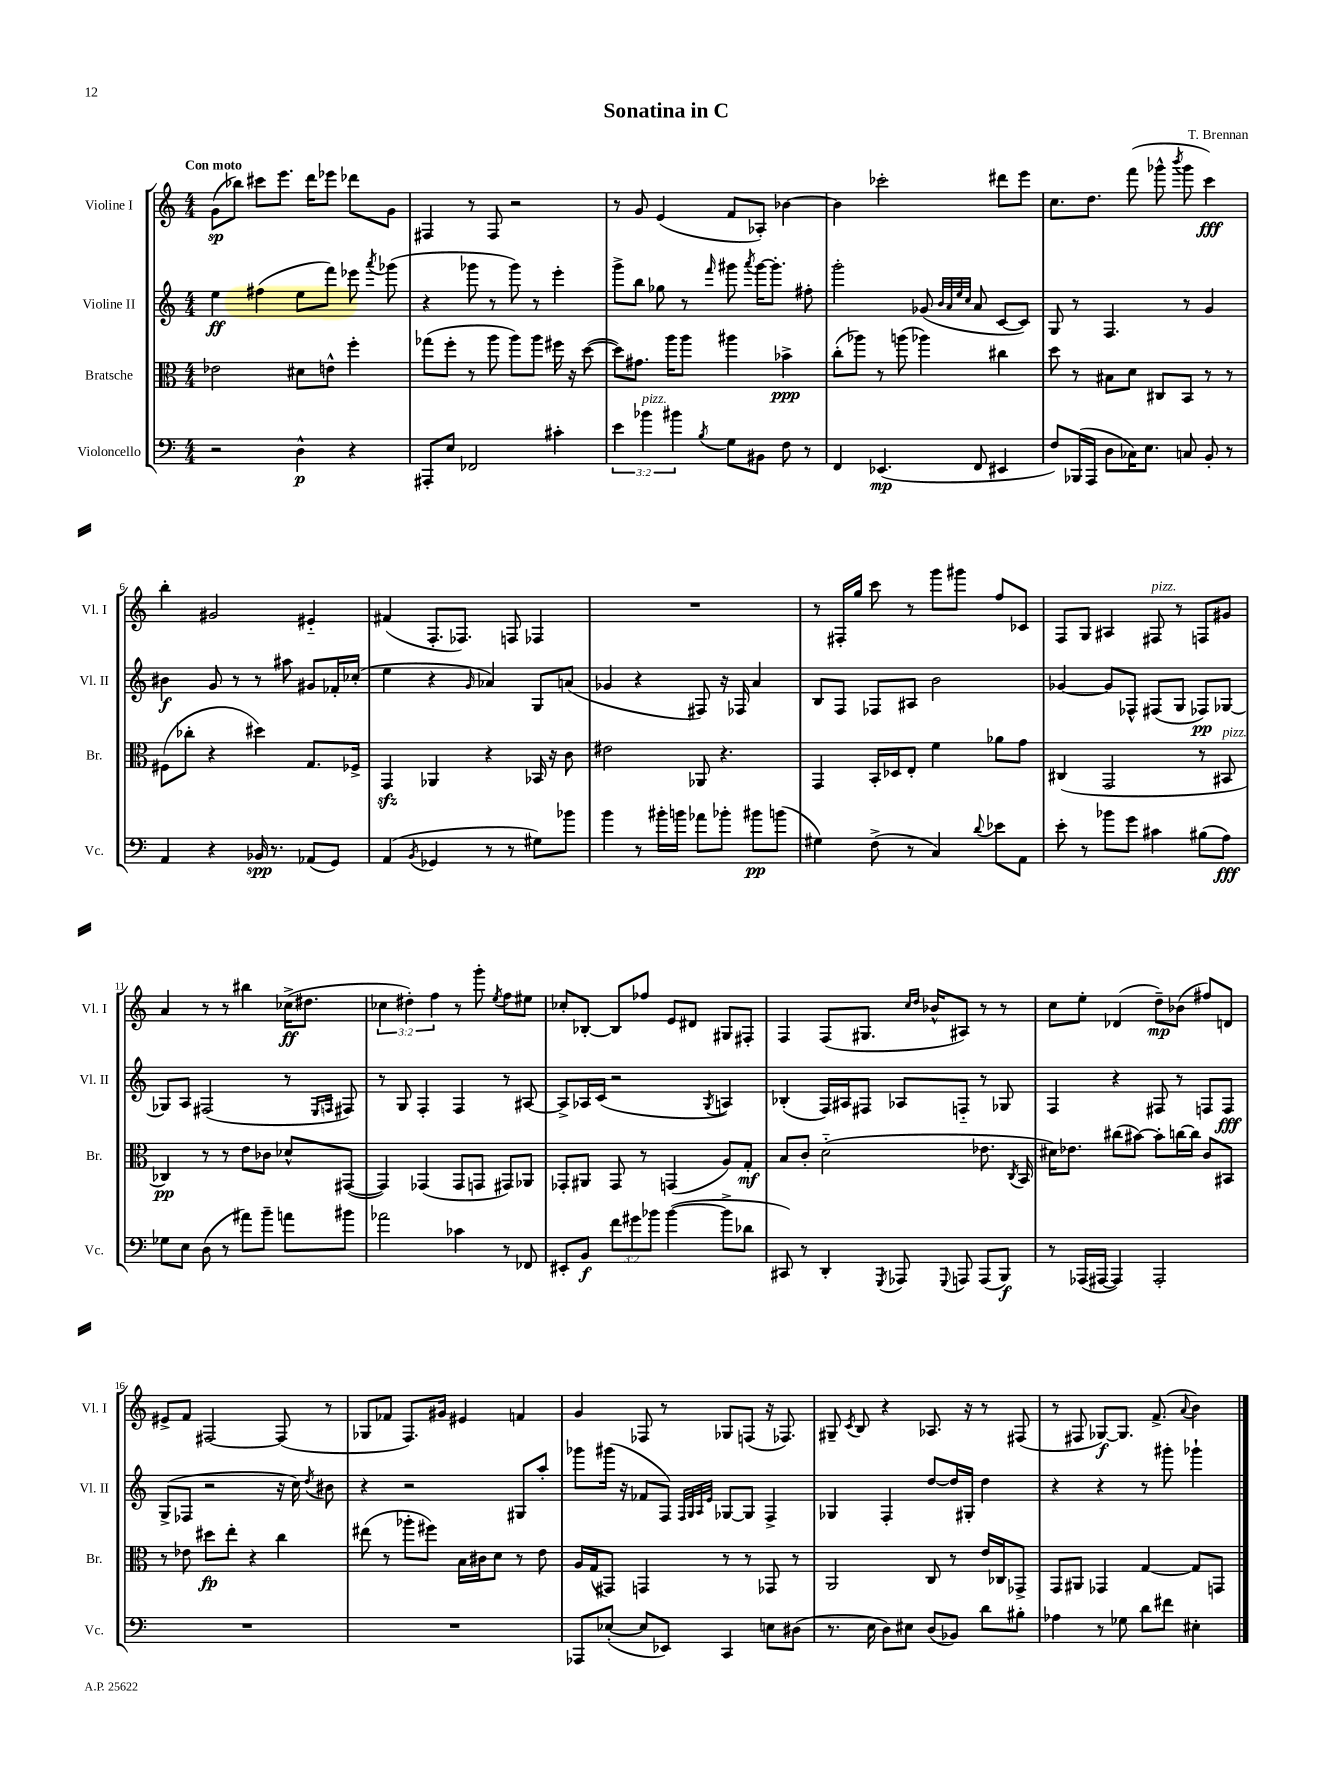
\header { title = "Sonatina in C" composer = "T. Brennan" }
<<
\new StaffGroup <<
\new Staff = "s0" \with { instrumentName = "Violine I" shortInstrumentName = "Vl. I" } {
    \clef treble \key c \major \numericTimeSignature \time 4/4 \override Staff.TupletNumber.text = #tuplet-number::calc-fraction-text \tempo "Con moto"
    \autoBeamOff g'8[\sp( bes''8]) cis'''8[ e'''8.] d'''16[ ees'''8] des'''8[ g'8] |
    fis4 r8 fis8 r2 |
    r8 g'8 e'4( f'8[ aes8]-.) bes'4~ |
    bes'4 ces'''2-. dis'''8[ e'''8] |
    c''8.[ d''8.] f'''8( ges'''8-^ \acciaccatura { b'''8 } ges'''8 c'''4\fff) |
    b''4-. gis'2 eis'4-_ |
    fis'4( f8.[-. fes8.]) f8 fes4 |
    R1 |
    r8 fis16[-. g''16] c'''8 r8 g'''8[ gis'''8] f''8[ ces'8] |
    f8[ g8] ais4 fis8^\markup { \italic "pizz." } r8 f8[ gis'8] |
    a'4 r8 r8 bis''4 ces''16[->\ff( dis''8.] |
    \tuplet 3/2 { ces''4 dis''4-.) f''4 } r8 g'''8-. \acciaccatura { e''8 } f''8[ eis''8] |
    ces''8[-. bes8]~-. bes8[ fes''8] e'8[ dis'8] gis8[ fis8]-. |
    f4 f8[( gis8.] \grace { c''16[ d''16] } bes'16[-^ ais8]) r8 r8 |
    c''8[ e''8]-. des'4( d''8[--\mp) bes'8]( fis''8[) d'8] |
    eis'8[-> f'8] fis2~ fis8( r8 |
    ges8[ fes'8] f8.[) gis'16] eis'4 f'4 |
    g'4 fes8 r8 ges8[ f8]( r16 fes8.) |
    gis8-- \acciaccatura { c'8 } b8 r4 aes8. r16 r8 fis8( |
    r8 fis8 ges8[~\f) ges8.] f'8.->( \appoggiatura { a'8 } b'4) \bar "|." |
}
\new Staff = "s1" \with { instrumentName = "Violine II" shortInstrumentName = "Vl. II" } {
    \clef treble \key c \major \numericTimeSignature \time 4/4
    \autoBeamOff e''4\ff fis''4( e''8[ f'''8]) ees'''8 \acciaccatura { a'''8 } ges'''8( |
    r4 ges'''8 r8 ges'''8) r8 e'''4-. |
    g'''8[-> b''8] ges''8 r8 \grace { f'''16 } gis'''8 \acciaccatura { a'''8 } gis'''16[~ gis'''8.]-. fis''8-. |
    g'''2-. ges'8( \grace { b'32[ a'32 e''32 c''32] } a'8 c'8[~ c'8]) |
    g8 r8 f4. r8 g'4 |
    bis'4\f g'8 r8 r8 ais''8 gis'8[ fes'16-. ces''16]-.( |
    e''4 r4 \grace { g'16 } aes'4) g8[ a'8]( |
    ges'4 r4 fis8) r16 fes16 a'4 |
    b8[ f8] fes8[ ais8] b'2 |
    ges'4~ ges'8[ fes8]-^ fis8[( g8] fes8[\pp) ges8]~ |
    ges8[ a8] fis2( r8 \grace { e16[ f16] } fis8) |
    r8 g8 f4-. f4 r8 ais8~ |
    ais8[-> aes16 c'16]( r2 \acciaccatura { g8 } a4) |
    bes4-.( f16[) ais16 fis8] aes8[ f8]-_ r8 ges8 |
    f4 r4 fis8 r8 f8[ f8]\fff |
    g8[->( fes8] r2 r16 c''16) \acciaccatura { d''8 } bis'8 |
    r4 r2 gis8[ a''8]-. |
    ges'''8[ gis'''16]( r16 fes'8[ f8]) \grace { f32[ g32 a32 e'32] } ges8[~ ges8] f4-> |
    ges4 f4-. d''8[~ d''16 gis16]-. d''4 |
    r4 r4 r8 gis'''8-. ges'''4-! \bar "|." |
}
\new Staff = "s2" \with { instrumentName = "Bratsche" shortInstrumentName = "Br." } {
    \clef alto \key c \major \numericTimeSignature \time 4/4
    \autoBeamOff ees'2 dis'8[ e'8]-^ f''4-. |
    ges''8[( f''8]-. r8 a''8 a''8[) a''8] fis''16 r16 d''8~( |
    d''8[) gis'8.] a''16[ a''8] ais''4 bes'4->\ppp |
    c''8[-.( aes''8]) r8 a''8( aes''4) cis''4 |
    d''8 r8 bis8[ d'8] cis8[ b,8] r8 r8 |
    fis8[( ces''8]-. r4 dis''4) g8.[ fes16]-> |
    g,4\sfz aes,4 r4 bes,16 r16 c'8 |
    eis'2 aes,8 r4. |
    g,4 b,16[-. des16 e8]-. f'4 aes'8[ g'8] |
    cis4( g,2 r8 bis,8^\markup { \italic "pizz." } |
    ces4\pp) r8 r8 e'8[ ces'8] des'8[-^ gis,8]~( |
    gis,4) ges,4( ges,8[ g,8] gis,8[) aes,8] |
    ges,8[-. ais,8] ges,8 r8 g,4( a8[) g8]-.\mf |
    b8[ c'8]-. d'2-_( ees'8. \acciaccatura { c8 } b,16 |
    dis'16[) ees'8.] cis''8[( bis'8]~) bis'8[-. c''16~ c''16] c'8[ bis,8] |
    r8 ees'8 dis''8[\fp e''8]-. r4 c''4 |
    eis''8( r8 aes''8[-. fis''8]) b16[ cis'16 d'8] r8 e'8 |
    a16[ g16( gis,8]) g,4 r8 r8 ges,8 r8 |
    a,2 c8 r8 e'16[ ces16 ges,8]-> |
    g,8[ ais,8] ges,4 g4~ g8[ g,8] \bar "|." |
}
\new Staff = "s3" \with { instrumentName = "Violoncello" shortInstrumentName = "Vc." } {
    \clef bass \key c \major \numericTimeSignature \time 4/4 \override Staff.TupletNumber.text = #tuplet-number::calc-fraction-text
    \autoBeamOff r2 d4-^\p r4 |
    ais,,8[-. e8] fes,2 cis'4-. |
    \tuplet 3/2 { e'4 bes'4^\markup { \italic "pizz." } bis'4 } \acciaccatura { b8 } g8[ bis,8] f8 r8 |
    f,4 ees,4.\mp( f,8 eis,4 |
    f8[) bes,,16( a,,16] d8[ ces16) e8.] c8 b,8-. r8 |
    a,4 r4 bes,16\spp r8. aes,8[( g,8]) |
    a,4( \acciaccatura { b,8 } ges,4 r8 r8 gis8[) bes'8] |
    b'4 r8 bis'16[-. b'16] aes'8[ bes'8]-. bis'8[\pp b'8]( |
    gis4) f8->( r8 c4) \appoggiatura { d'8 } ees'8[ a,8] |
    e'8-. r8 bes'8[ g'8] cis'4 bis8[( a8]\fff) |
    ges8[ e8] d8( r8 ais'8[) b'8]-- a'8[ bis'8] |
    aes'2 ces'4 r8 fes,8 |
    eis,8[-. b,8]\f \tuplet 3/2 { f'8[ gis'8 bes'8] } bes'4~( bes'8[-> des'8] |
    cis,8) r8 d,4-. \acciaccatura { g,,8 } aes,,8 \appoggiatura { g,,8 } a,,8 a,,8[( b,,8]\f) |
    r8 aes,,16[( ais,,16]~ ais,,4) ais,,2-. |
    R1 |
    R1 |
    aes,,8[ ees8]~-.( ees8[ ees,8]) c,4 e8[ dis8]( |
    r8. e16 d8[) eis8] d8[( bes,8]) d'8[ bis8]-. |
    aes4 r8 ges8 d'8[ fis'8] eis4-. \bar "|." |
}
>>
>>
